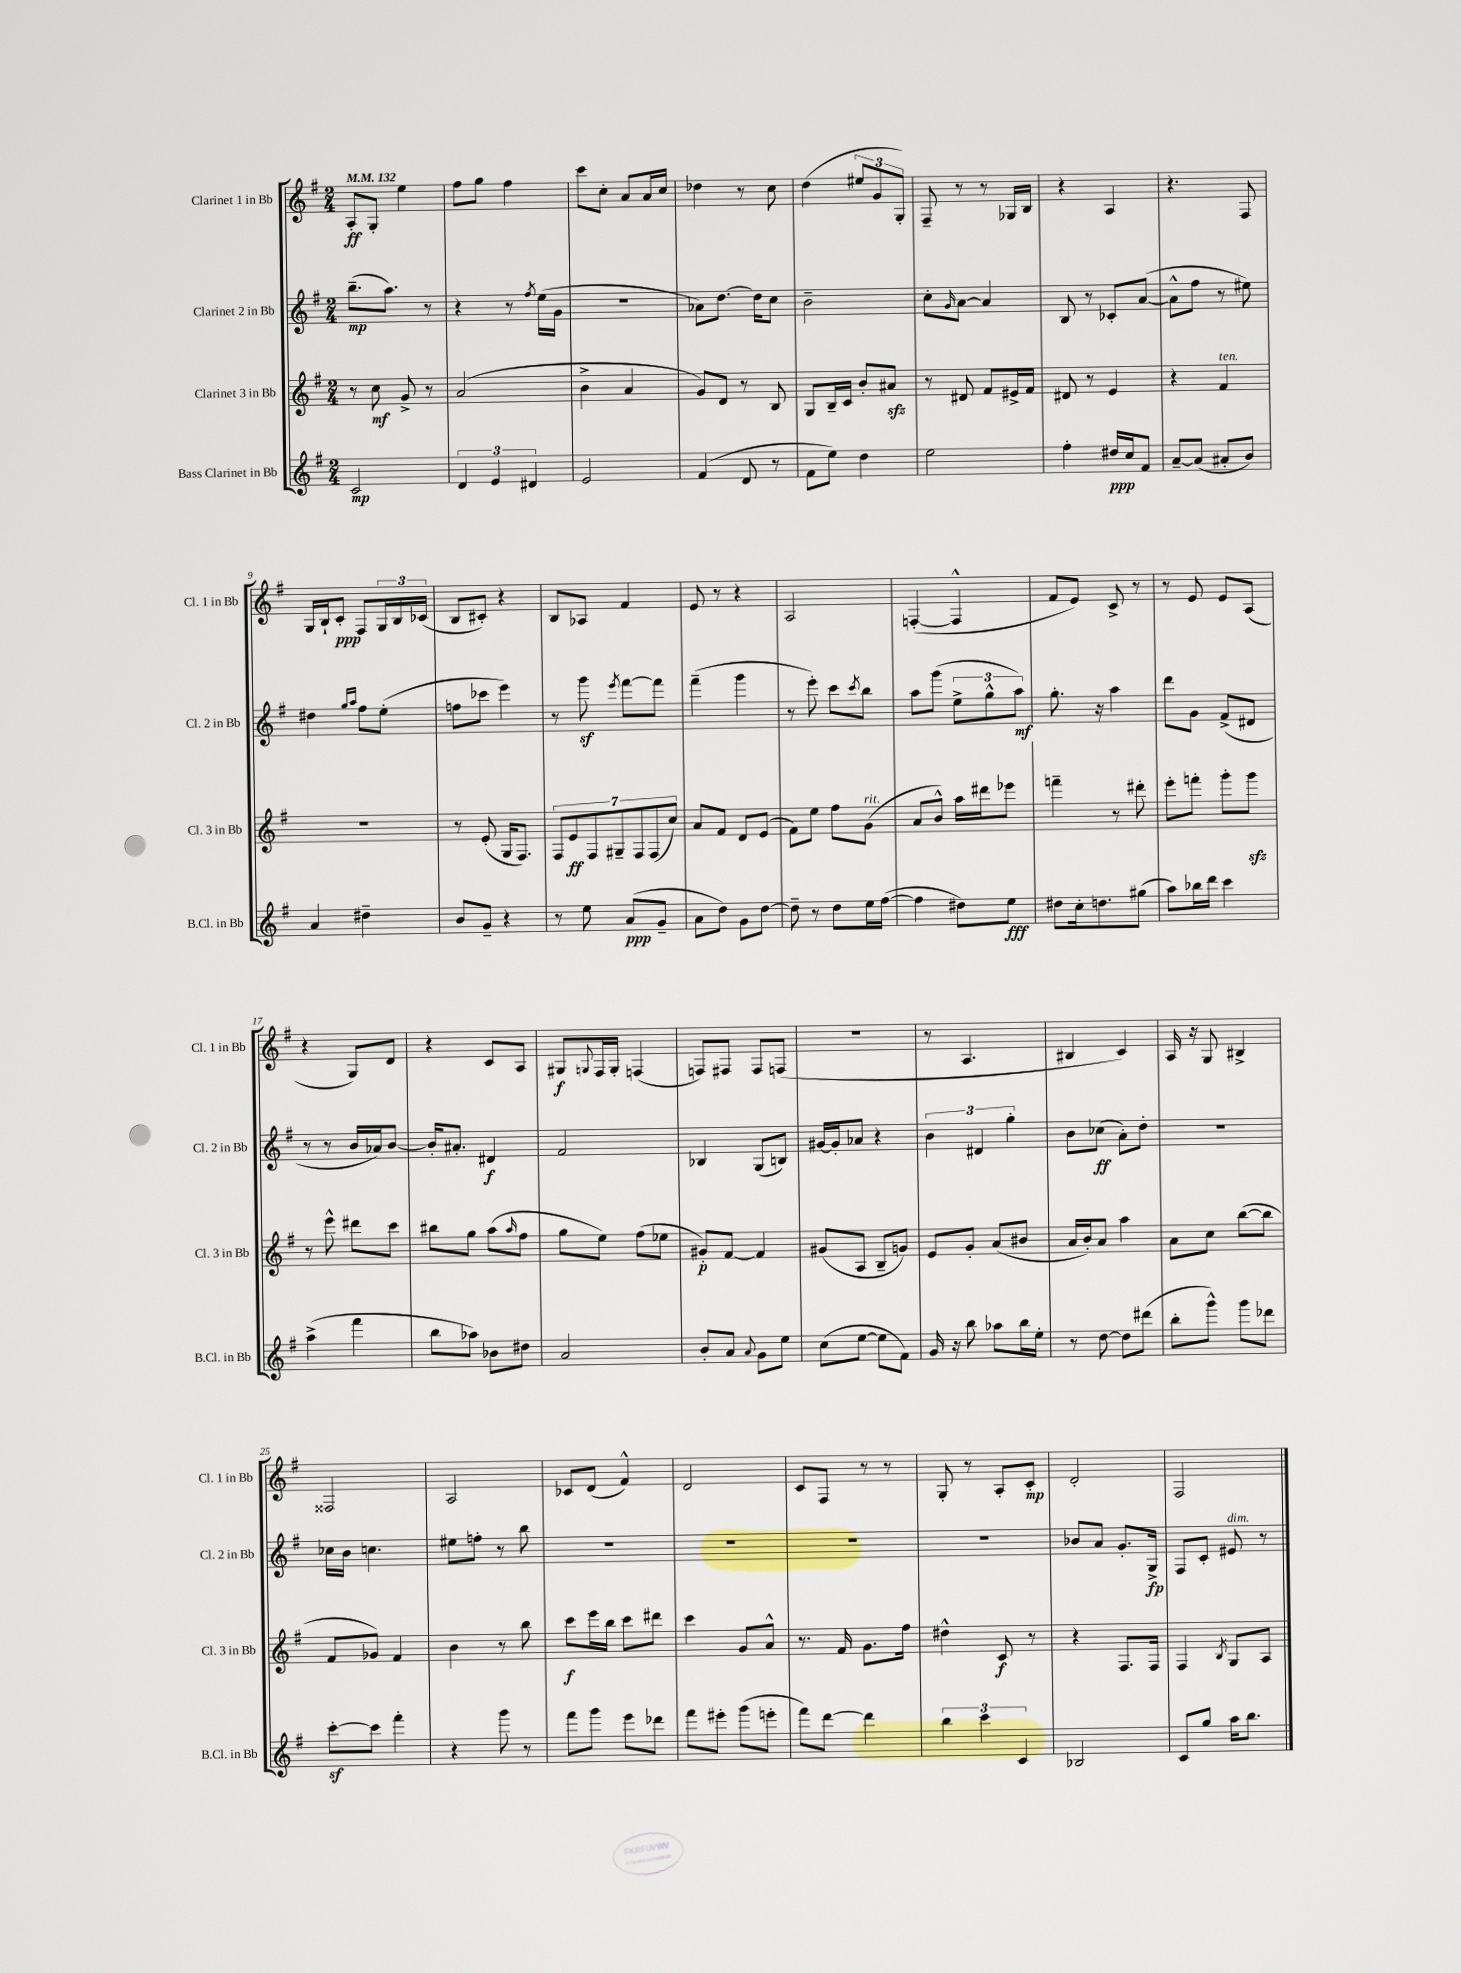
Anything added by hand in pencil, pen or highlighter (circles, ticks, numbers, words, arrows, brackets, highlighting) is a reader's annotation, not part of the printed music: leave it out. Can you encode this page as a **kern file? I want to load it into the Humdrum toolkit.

**kern	**kern	**kern	**kern
*staff4	*staff3	*staff2	*staff1
*clefG2	*clefG2	*clefG2	*clefG2
*k[f#]	*k[f#]	*k[f#]	*k[f#]
*M2/4	*M2/4	*M2/4	*M2/4
*MM132	*MM132	*MM132	*MM132
2c	8r	(8.bb~	8A'
.	8cc	.	8G'
.	.	8.aa)	.
.	8g^	.	4ee
.	8r	8r	.
=	=	=	=
6d	(2a	4r	8ff#
.	.	.	8gg
6e	.	.	.
.	.	8r	4ff#
6d#	.	.	.
.	.	8qff#	.
.	.	(16ee	.
.	.	16g	.
=	=	=	=
2e	4b^	2r	8ccc
.	.	.	8cc'
.	4a	.	8a
.	.	.	16a
.	.	.	16cc
=	=	=	=
(4f#	8g)	8a-)	4dd-
.	8d	[8.dd	.
8d	8r	.	8r
.	.	16dd]	.
8r	8B	8cc	8cc
=	=	=	=
8f#	8G	2b~	(4dd
8ee)	16B~	.	.
.	16c	.	.
4dd	8b'	.	12ee#
.	.	.	12g
.	8a#	.	.
.	.	.	12G')
=	=	=	=
2ee	8r	8cc'	8F#~
.	.	16qqg	.
.	8d#	[8a	8r
.	8f#	4a]	8r
.	16e#^	.	16G-
.	16f#	.	16B
=	=	=	=
4ff#'	8d#	8B	4r
.	8r	8r	.
16dd#	4e	8c-'	4A
16cc	.	.	.
8f#	.	([8a	.
=	=	=	=
[8a~	4r	8a^^]	4.r
(8a]	.	8ff#	.
8a#'	4f#	8r	.
8b)	.	8ee#)	8F#
=	=	=	=
4a	2r	4dd#	16G
.	.	.	16B`
.	.	.	8c'
.	.	16qqgg	.
.	.	16qqaa	.
4dd#~	.	8ff#	8F#
.	.	(8ee'	24G
.	.	.	24B
.	.	.	(24c-
=	=	=	=
8b	8r	8ff	8B
8g~	(8e'	8ccc-	8c#')
4r	16G	4eee)	4r
.	8.F#)	.	.
=	=	=	=
8r	14F#	8r	8B
.	14e	.	.
8ee	.	8ggg	8A-
.	14F#	.	.
.	14G#~	.	.
.	.	8qeee	.
(8a	.	[8fff#	4f#
.	14F#	.	.
.	(14F#	.	.
8g~	.	8fff#]	.
.	14cc)	.	.
=	=	=	=
8a	8a	(4fff#~	8e
8dd)	8f#	.	8r
8g	8d	4ggg	4r
[8dd	(8e	.	.
=	=	=	=
8dd~]	8f#)	8r	2A
8r	8ee	8eee')	.
8dd	8ff#	8ccc	.
.	.	8qccc	.
16ee	(8g	8bb	.
([16ff#	.	.	.
=	=	=	=
4ff#]	8a	8aa	([4F'
.	8b^^)	(8ggg	.
8dd#)	16aa	12ee^	4F^^]
.	16ddd#	.	.
.	.	12gg^^	.
8ee	8eee-	.	.
.	.	12aa)	.
=	=	=	=
8dd#	4fff~	8.gg'	8f#
16cc'	.	.	8e)
8.dd	.	16r	.
.	8r	4aa	8c^
(8gg#	8ddd#'	.	8r
=	=	=	=
8aa)	8eee'	8ddd	8r
16bb-	8fff'	8g	8e
16ddd	.	.	.
4ccc	8ggg'	(8f#^	8e
.	8ggg	8d#	(8A
=	=	=	=
(4aa^	8r	8r	4r
.	8eee^^	8r	.
4fff#	8ddd#	16b	8G)
.	.	16a-)	.
.	8ccc	[8b	8d
=	=	=	=
8bb	8bb#	16b']	4r
.	.	8.a#'	.
8aa-)	8gg	.	.
8b-	(8aa	4d#	8c
.	16qqaa	.	.
8dd#	8ff#	.	8A
=	=	=	=
2a	8gg	2f#	8G#
.	.	.	8qqG
.	8ee)	.	16F#
.	.	.	16G'
.	(8ff#	.	(4F
.	8ee-	.	.
=	=	=	=
8b'	8g#')	4B-	8F)
8a	[8f#	.	8F#
8qqa	.	.	.
8g	4f#]	(8G	8F#
8ee	.	8B)	(8F
=	=	=	=
(8cc	(8g#	[16g#	2r
.	.	16g#']	.
[8ee	8A	8a-	.
8ee]	8B~	4r	.
8f#)	8g)	.	.
=	=	=	=
16g	8e	6b	8r
16r	.	.	.
8bb	8g'	.	4.A
.	.	6d#	.
8aa-	(8a	.	.
.	.	6gg'	.
16bb	8b#	.	.
16ee'	.	.	.
=	=	=	=
8r	16a	8b	4B#
.	16b')	.	.
[8dd	8a	(8cc-	.
8dd]	4aa	8a')	4c)
(8ddd#	.	8dd'	.
=	=	=	=
8bb'	8a	2r	16A
.	.	.	16r
8ggg^^)	8cc	.	8G
8ggg	([8bb	.	4B#^
8ddd-	8bb]	.	.
=	=	=	=
[8ccc'	8f#	16cc-	2F##
.	.	16b	.
8ccc]	8g-)	4.cc	.
4fff#'	4f#	.	.
=	=	=	=
4r	4b	8ee#	2A
.	.	8ff'	.
8ggg	8r	8r	.
8r	8bb	8bb	.
=	=	=	=
8fff#	8ccc	2r	8c-
8ggg	16eee	.	(8d
.	16bb	.	.
8eee	8ccc	.	4f#^^)
8ddd-	8ddd#	.	.
=	=	=	=
8fff#	4ccc	2r	2d
8eee#'	.	.	.
(8ggg	8g	.	.
8eee'	8a^^	.	.
=	=	=	=
8fff#)	8.r	2r	8c
[8ddd	.	.	8F#
.	16f#	.	.
4ddd]	8.g	.	8r
.	.	.	8r
.	16ff#	.	.
=	=	=	=
6bb	4dd#^^	2r	8G'
.	.	.	8r
6ccc	.	.	.
.	8c	.	8A'
6c	.	.	.
.	8r	.	8c'
=	=	=	=
2B-	4r	8b-	2d'
.	.	8a	.
.	8.F#	8.g'	.
.	16F#	16G^	.
=	=	=	=
8c	4F#	8F#	2F#
8gg	.	8c'	.
.	8qB	.	.
16aa	8G	8e#	.
8.bb	.	.	.
.	8A	8r	.
==	==	==	==
*-	*-	*-	*-
